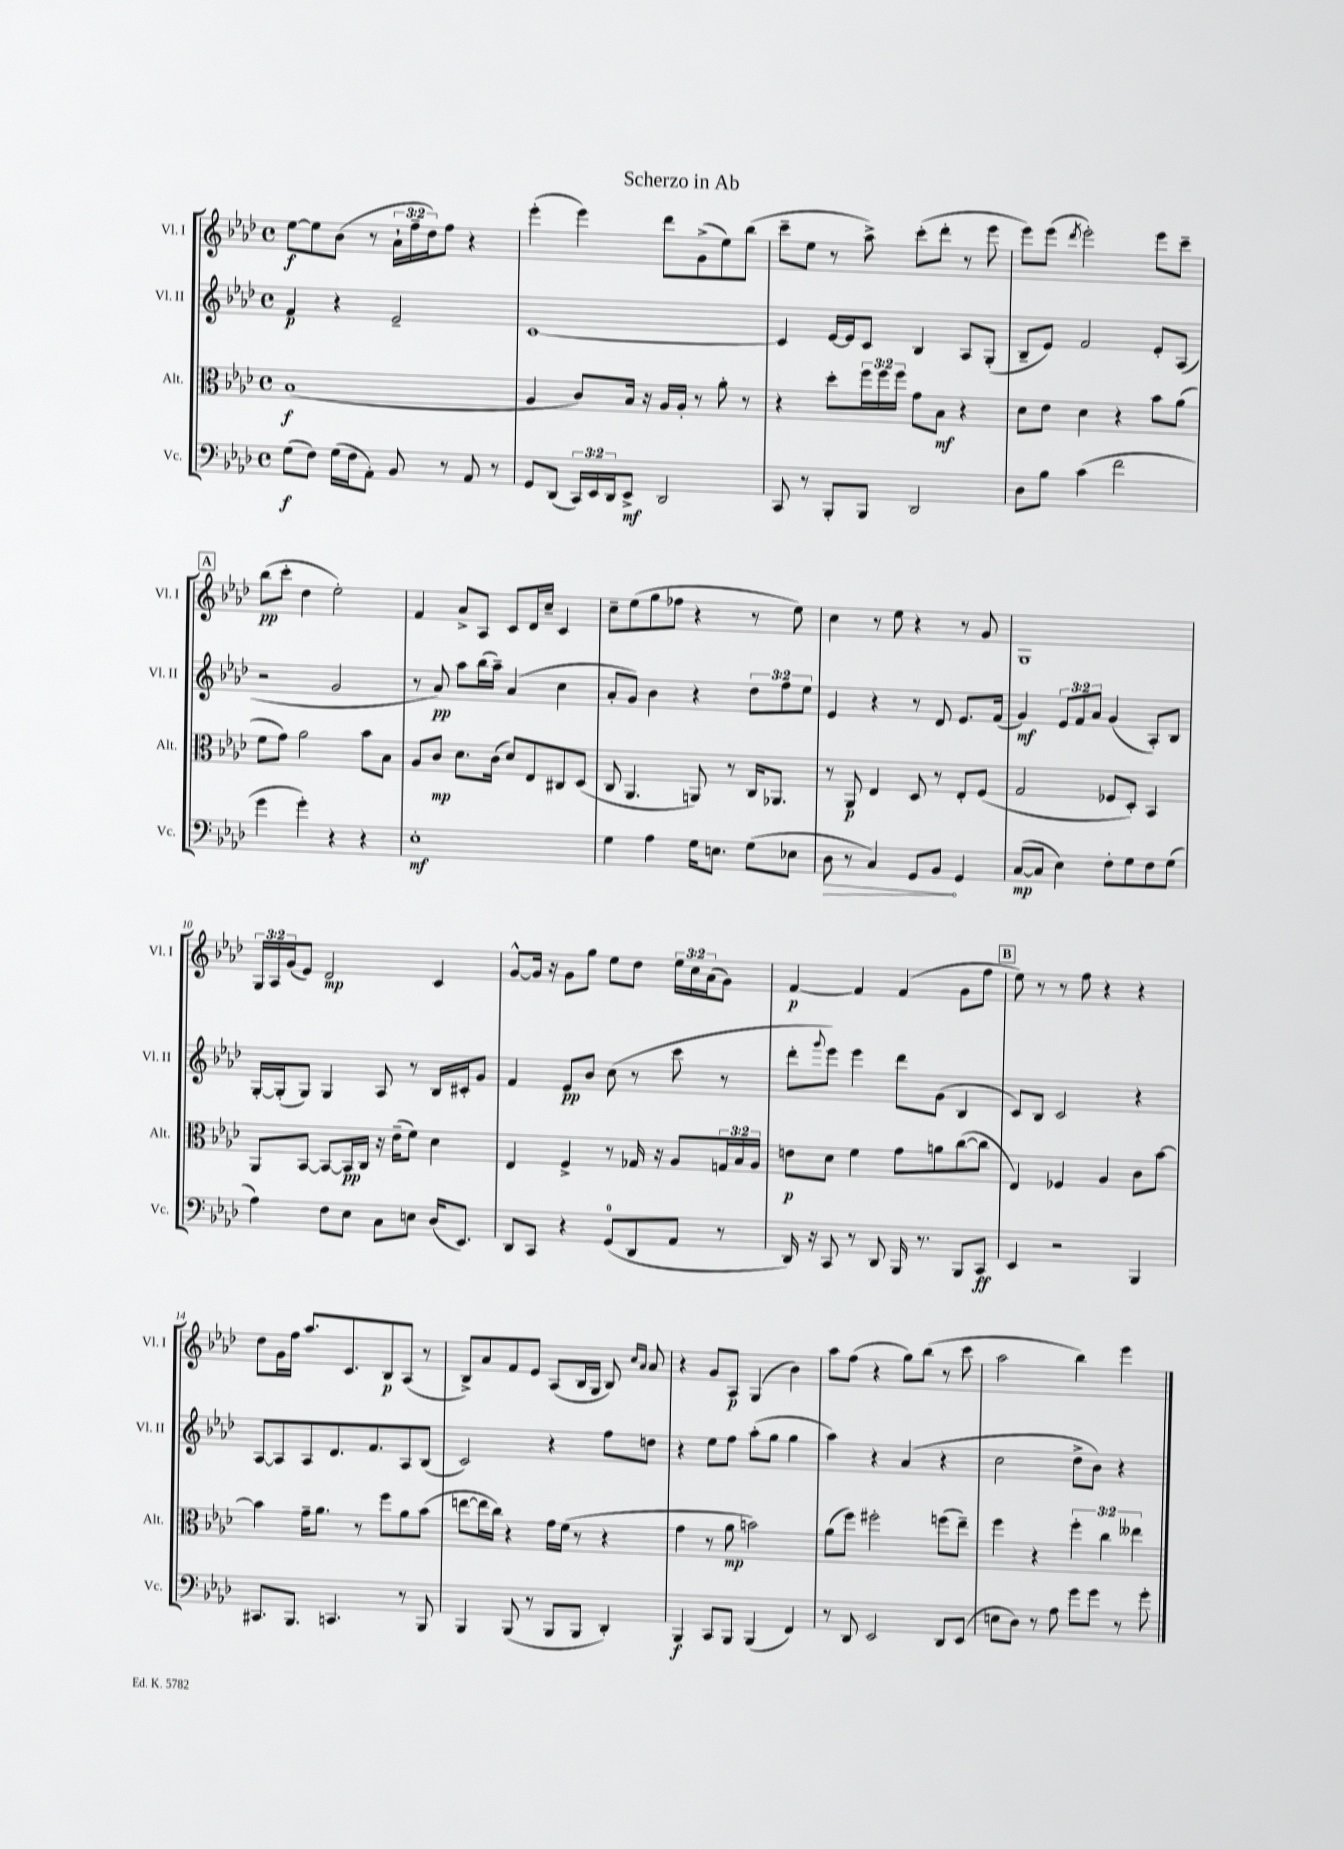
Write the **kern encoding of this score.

**kern	**kern	**kern	**kern
*staff4	*staff3	*staff2	*staff1
*clefF4	*clefC3	*clefG2	*clefG2
*k[b-e-a-d-]	*k[b-e-a-d-]	*k[b-e-a-d-]	*k[b-e-a-d-]
*M4/4	*M4/4	*M4/4	*M4/4
*met(c)	*met(c)	*met(c)	*met(c)
(8G\L	(1B-	4f/	[8ee-\L
8F\J)	.	.	8ee-\]
(16G\LL	.	4r	(8b-\J
16F\J	.	.	.
8AA-'\J)	.	.	8r
8BB-/	.	2e-~/	24a-`\LL
.	.	.	24ff~\
.	.	.	24dd-\J)
8r	.	.	8ff\J
8AA-/	.	.	4r
8r	.	.	.
=	=	=	=
8GG/L	4A-/	[1c	(4eee-'\
(8DD-/J	.	.	.
24CC/LL)	8c/L)	.	4eee-\)
24EE-/	.	.	.
24DD-/J	.	.	.
8EE-^/J	16B-/Jk	.	.
.	16r	.	.
2DD-/	16A-/LL	.	8ddd-\L
.	16A-'/JJ	.	.
.	8r	.	(8g^\
.	8a-'\	.	8ee-\)
.	8r	.	(8bb-\J
=	=	=	=
8CC/	4r	4c/]	8ccc~\L
8r	.	.	8ee-\J
8BBB-'/L	8dd-'\L	[16e-/LL	8r
.	.	16e-/]J	.
8BBB-/J	24ff\L	8c/J	8aa-^\)
.	24ff\	.	.
.	24ff\JJ	.	.
2DD-/	8g\L	4B-/	(8ccc'\L
.	8B-\J	.	8ddd-'\J
.	4r	8A-/L	8r
.	.	(8G'/J	8eee-\
=	=	=	=
8D-\L	8d-\L	8B-~/L	8eee-\L)
8B-\J	8e-\J	8e-/J)	(8eee-\J
.	.	.	8qddd-/
(4c\	4d-\	2f/	2eee-'\)
2f\	4r	.	.
.	8b-\L	8e-'/L	8eee-\L
.	(8a-\J	(8A-/J	8ccc~\J
=	=	=	=
4g\	8f\L	2r	(8bb-\L
.	8g\J)	.	8ccc'\J
4g'\)	2a-\	.	4dd-\
4r	.	2g/	2ee-'\)
4r	8b-\L	.	.
.	8B-\J	.	.
=	=	=	=
1E-'	8A-/L	8r	4f/
.	8c/J	8a-/)	.
.	8.d-\L	8aa-\L	8a-^/L
.	.	(16bb-\L	8A-/J
.	(16c\Jk	16aa-~\JJ)	.
.	8d-/L)	(4a-/	8c/L
.	8E-/	.	16d-/L
.	.	.	16cc~/JJ
.	8C#/	4cc\	4c/
.	(8D-/J	.	.
=	=	=	=
4G\	8C/	8a-'/L	8cc~\L
.	4.AA-/	8g/J)	(8ee-\
4A-\	.	4b-\	8gg\
.	.	.	8ff-\J
16G\LK	8AA/)	4r	4r
8.E\J	.	.	.
.	8r	.	.
(8G\L	16C/LK	12dd-\L	8r
.	8.AA-/J	.	.
.	.	12ff\	.
8E-\J	.	.	8ee-\)
.	.	12ee-\J	.
=	=	=	=
8D-\	8r	4e-/	4cc\
8r	8AA-/	.	.
4C/)	4E-/	4r	8r
.	.	.	8ee-\
8GG/L	8D-/	8r	4r
8BB-/J	8r	8d-/	.
4GG/	8E-'/L	8.e-/L	8r
.	(8F/J	.	8g/
.	.	(16f/Jk	.
=	=	=	=
([8C/L	2G/	4g/)	1G
8C/]J	.	.	.
4E-\)	.	12e-/L	.
.	.	12f/	.
.	.	12a-/J	.
8F'\L	8F-/L	(4g/	.
8G\	8D-'/J)	.	.
8F\	4BB-/	8A-'/L)	.
(8G\J	.	8B-/J	.
=	=	=	=
4A-\)	8AA-/L	[16G'/LL	24G/LL
.	.	.	24A-/
.	.	(16G'/]J	.
.	.	.	(24g/J
.	[8BB-/J	8G/J)	8e-/J)
8F\L	8BB-/_L	4G/	2d-/
8E-\J	16BB-/]L	.	.
.	16C/JJ	.	.
8C\L	16r	8A-/	.
.	(16e-~\LK	.	.
8E\J	8f\J)	8r	.
(16D-/LK	4d-\	16B-/LL	4c/
8.EE-/J)	.	16c#'/J	.
.	.	8g/J	.
=	=	=	=
8DD-/L	4E-/	4f/	[8g^^/L
8CC/J	.	.	16g/]Jk
.	.	.	16r
4r	4F^/	8e-/L	8g\L
.	.	8b-/J	8gg\J
(8GG/L	8r	(8cc\	8ee-\L
8DD-/	16G-/	8r	8dd-\J
.	16r	.	.
8AA-/J	8A-/L	8ccc\	24ee-\LL
.	.	.	24cc\
.	.	.	(24a-\J
8r	24G/L	8r	8g\J)
.	24B-/	.	.
.	24A-/JJ	.	.
=	=	=	=
16DD-/)	8e\L	8ddd-'\L	[4f/
16r	.	.	.
.	.	8qqggg/	.
8CC/	8d-\J	8eee-\J)	.
8r	4f\	4eee-\	4f/]
8DD-/	.	.	.
16BBB-/	8g\L	8ddd-\L	(4f/
8.r	.	.	.
.	8a\	(8g\J	.
8BBB-/L	([8cc\	4B-/	8g\L
8CC/J	8cc\]J	.	8ff\J
=	=	=	=
4EE-/	4E-/)	8c/L)	8ee-\)
.	.	8B-/J	8r
2r	4F-/	2c/	8r
.	.	.	8ff\
.	4A-/	.	4r
4BBB-/	8c\L	4r	4r
.	[8b-\J	.	.
=	=	=	=
8.CC#/L	4b-\]	[8A-/L	8dd-\L
.	.	8A-/]	16g\L
8.BBB-/J	.	.	16ff\JJ
.	16g~\LK	8A-/	8.aa-/L
.	8.a-\J	.	.
4.CC/	.	8.d-/	.
.	.	.	8.c/
.	8r	.	.
.	.	8.f/	.
.	8ff\L	.	8B-/
8r	8a-\	8A-/	(8A-/J
8BBB-/	(8b-\J	(8B-/J	8r
=	=	=	=
4BBB-/	[8ee\L	2c/)	8B-^/L)
.	16ee\]L	.	8a-/
.	16cc\JJ)	.	.
(8BBB-/	4r	.	8f/
8r	.	.	8e-/J
8BBB-/L	16g\LL	4r	(8A-/L
.	(16f\JJ	.	.
8BBB-/J	8r	.	16B-/L
.	.	.	16G/JJ
4DD-'/)	4r	8ff\L	8B-/)
.	.	.	16qqcc/LL
.	.	.	16qqa-/JJ
.	.	8dd\J	8a-/
=	=	=	=
4BBB-/	4g\	4r	4r
8CC/L	8r	8ee-\L	8g/L
8BBB-/J	8a-\	8ff\J	8A-/J
(4BBB-/	2b\)	(8aa-'\L	(4G/
.	.	8gg\J	.
4FF/)	.	4gg\	4b-\)
=	=	=	=
8r	(8a-\L	4aa-\)	8aa-\L
8DD-/	8ff\J)	.	(8ff\J
2EE-/	2ff#'\	4r	4r
.	.	(4a-/	8gg\L)
.	.	.	(8bb-\J
8DD-/L	(8ff\L	4r	8r
(8EE-/J	8ee-~\J)	.	8ccc\
=	=	=	=
8E\L	4ff\	2cc\	2aa-\
8D-\J)	.	.	.
8r	4r	.	.
8A-\	.	.	.
8g\L	6ff'\	8dd-^\L	4bb-\)
8g\J	.	8b-\J)	.
.	6cc\	.	.
8r	.	4r	4eee-\
.	6ee--\	.	.
8g'\	.	.	.
==	==	==	==
*-	*-	*-	*-
